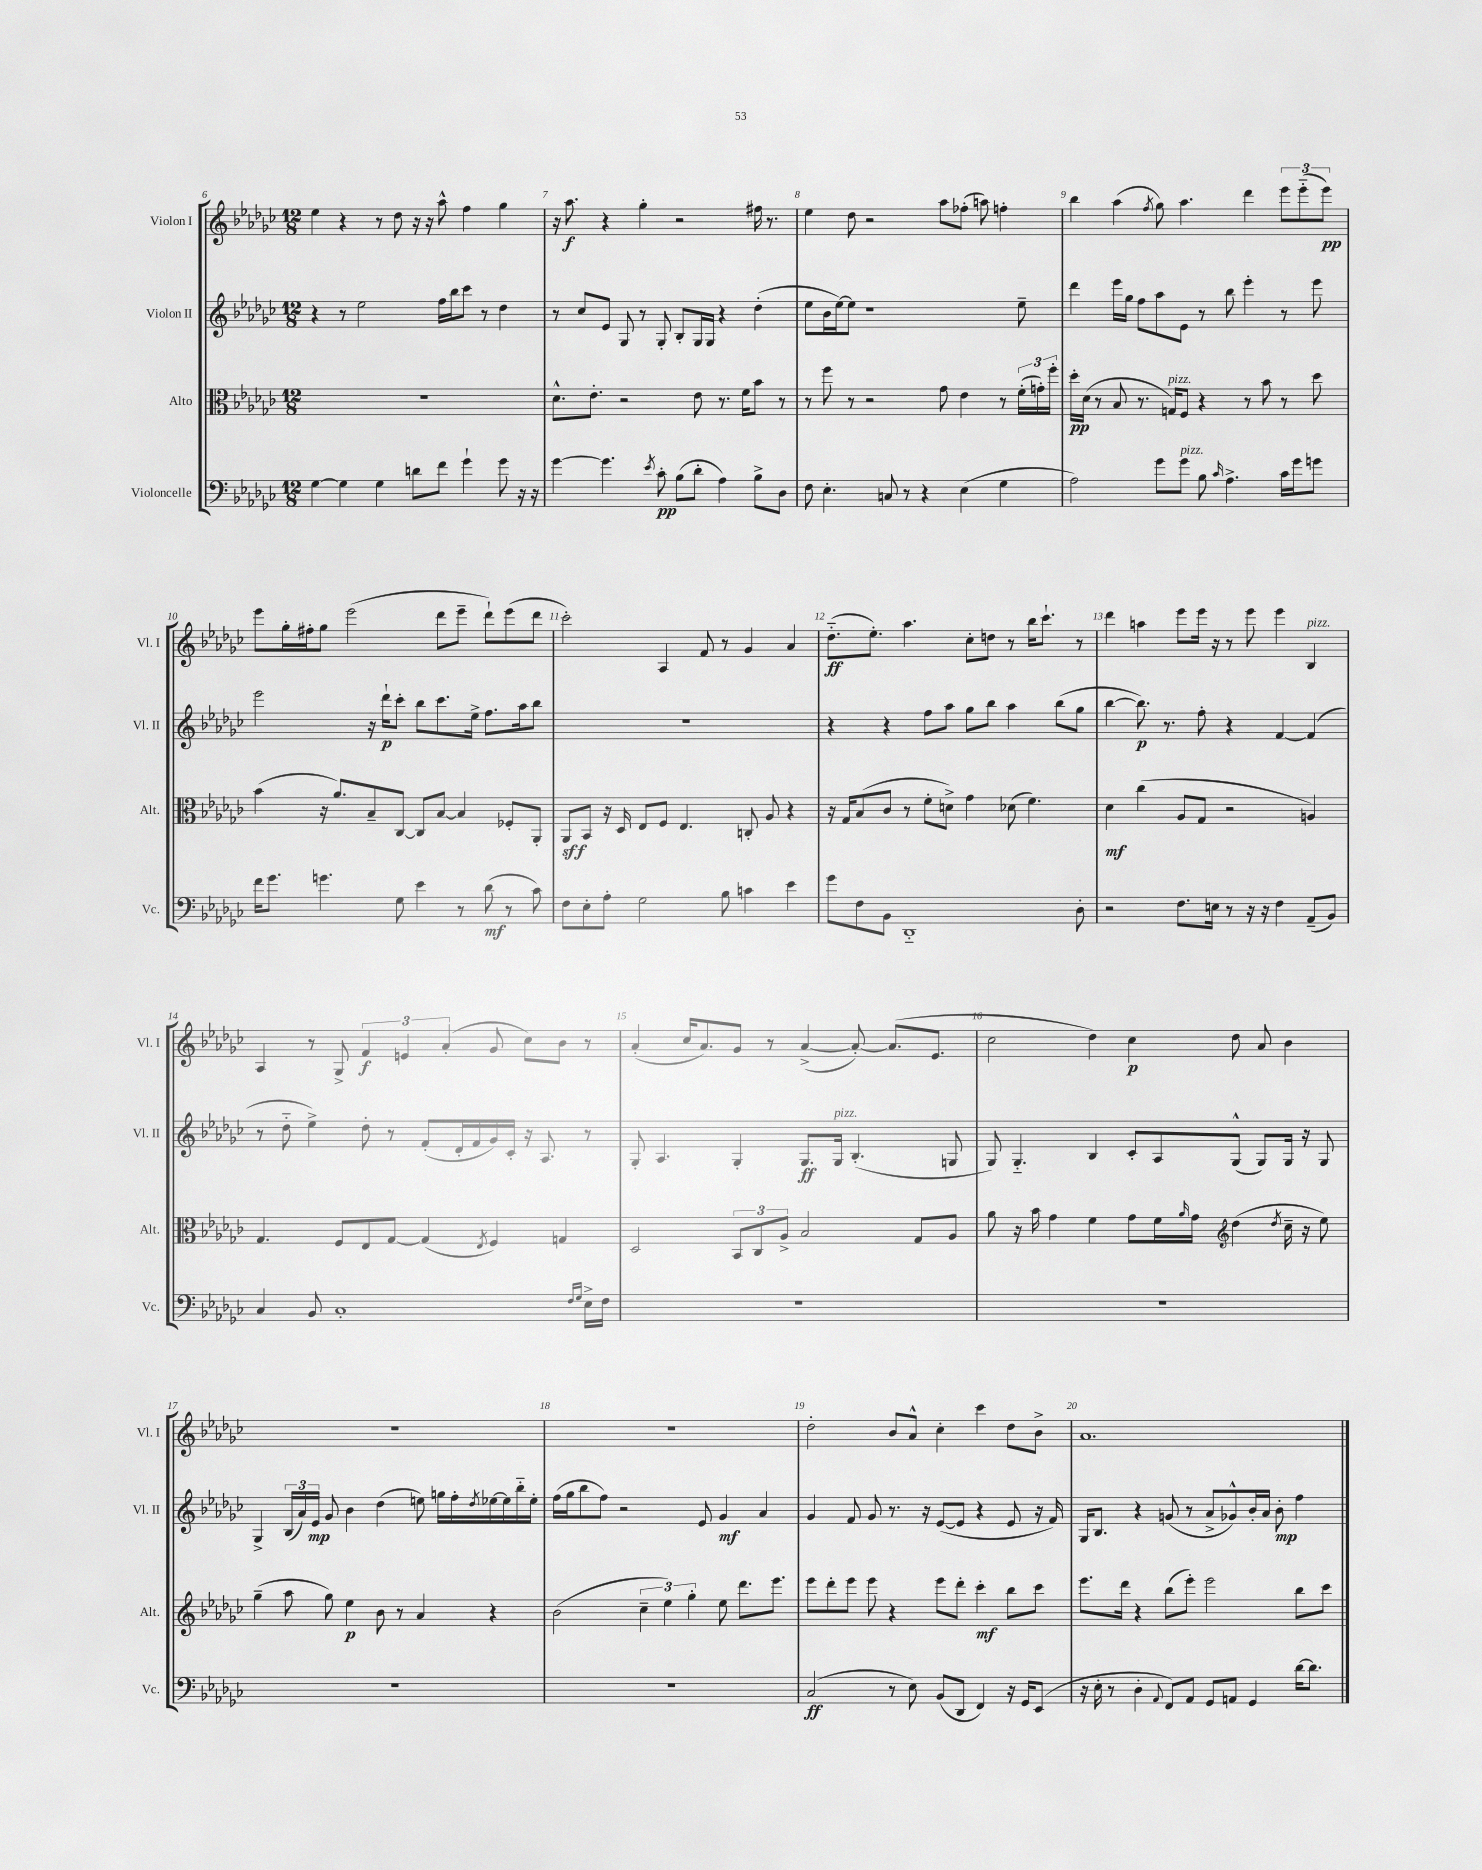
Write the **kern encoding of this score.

**kern	**kern	**kern	**kern
*staff4	*staff3	*staff2	*staff1
*clefF4	*clefC3	*clefG2	*clefG2
*k[b-e-a-d-g-c-]	*k[b-e-a-d-g-c-]	*k[b-e-a-d-g-c-]	*k[b-e-a-d-g-c-]
*M12/8	*M12/8	*M12/8	*M12/8
[4G-	1.r	4r	4ee-
4G-]	.	8r	4r
.	.	2ee-	.
4G-	.	.	8r
.	.	.	8dd-
8d	.	.	16r
.	.	.	16r
8f	.	16ff	8aa-^^
.	.	16bb-	.
4g-`	.	8ccc-	4ff
.	.	8r	.
8g-	.	4dd-	4gg-
16r	.	.	.
16r	.	.	.
=	=	=	=
[4g-	8.d-^^	8r	16r
.	.	.	8.aa-
.	.	8cc-	.
.	8.e-'	.	.
4.g-]	.	8e-	4r
.	2r	8G-	.
.	.	8r	4gg-'
8qe-	.	.	.
8c-'	.	8G-'	.
(8B-	.	8B-'	2r
8d-'	8e-	16G-	.
.	.	16G-	.
4A-)	8.r	4r	.
.	16f	.	.
8B-^	8b-	(4dd-'	16ff#
.	.	.	8.r
8D-	8r	.	.
=	=	=	=
8F	8r	8ee-	4ee-
4.E-'	8ff	16b-	.
.	.	[16ee-)	.
.	8r	8ee-]	8dd-
.	2r	1r	2r
8C	.	.	.
8r	.	.	.
4r	.	.	.
.	8g-	.	8aa-
(4E-	4e-	.	(8ff-'
.	.	.	8aa)
4G-	8r	.	4ff'
.	(24f'	8ee-~	.
.	24g')	.	.
.	24ff'	.	.
=	=	=	=
2A-)	16dd-'	4ddd-	4bb-
.	(16d-	.	.
.	8r	.	.
.	8B-	16eee-	(4aa-
.	.	16gg-	.
.	8.r	8ff	.
.	.	.	8qff
8g-	.	8aa-	8gg-)
.	16G)	.	.
8g-	8F	8e-	4.aa-
8B-	4r	8r	.
16qqc-	.	.	.
4.A-^	.	8bb-	.
.	8r	4eee-'	4ddd-
.	8b-	.	.
16c-	8r	8r	12eee-
16g-	.	.	.
.	.	.	(12eee-'~
8g	8dd-	8eee-	.
.	.	.	12eee-)
=	=	=	=
16f	(4b-	2eee-	8eee-
8.g-	.	.	.
.	.	.	16gg-'
.	.	.	16ff#'
4.g	16r	.	8gg-
.	8.a-)	.	.
.	.	.	(2eee-
.	8B-~	16r	.
.	.	16ddd-`	.
8G-	[8C-	8ccc-'	.
4e-	8C-]	8bb-	.
.	[8B-	8.ccc-	8ddd-
8r	4B-]	.	8eee-~
.	.	16ee-^	.
(8d-	.	8.ff	8ddd-`)
8r	8F-'	.	(8eee-
.	.	16aa-	.
8c-)	8AA-'	8bb-	8ddd-
=	=	=	=
8F	8AA-	1.r	2ccc-')
8E-'	8BB-	.	.
8A-'	16r	.	.
.	16D-	.	.
2G-	8E-	.	.
.	8F	.	4A-
.	4.E-	.	.
.	.	.	8f
8B-	.	.	8r
4c	8C'	.	4g-
.	8A-	.	.
4e-	4r	.	4a-
=	=	=	=
8g-	16r	4r	(8.dd-'~
.	16G-	.	.
8F	(8B-	.	.
.	.	.	8.ee-')
8BB-	8c-	4r	.
1DD-'~	8r	.	4.aa-
.	8f'	8ff	.
.	8d^)	8aa-	.
.	4g-	8gg-	8cc-'
.	.	8bb-	8dd
.	(8d-	4aa-	8r
.	4.f)	.	16bb-
.	.	.	8.ccc-`
.	.	(8bb-	.
8D-'	.	8gg-	8r
=	=	=	=
2r	4d-	[4bb-	4ddd-
.	(4cc-	8.bb-])	4aa
.	.	8.r	.
8.F	8A-	.	8eee-
.	8G-	8ff'	16eee-
16E	.	.	16r
8r	2r	4r	8r
16r	.	.	8eee-
16r	.	.	.
4F	.	[4f	4eee-
(8AA-~	4A)	(4f]	4B-
8BB-)	.	.	.
=	=	=	=
4C-	4.G-	8r	4A-
.	.	8dd-'~	.
8BB-	.	4ee-^)	8r
1C-'	8F	.	8G-^
.	8E-	8dd-'	6f
.	[8G-	8r	.
.	.	.	6e
.	(4G-]	(8f'	.
.	.	.	(6a-'
.	.	16d-'	.
.	.	16f	.
.	8qE-	.	.
.	4F)	16g-)	8g-
.	.	16c-'	.
.	.	16r	8cc-)
.	.	8.A-	.
.	4G	.	8b-
16qqF	.	.	.
16qqG-	.	.	.
16E-^	.	8r	8r
16F	.	.	.
=	=	=	=
1.r	2D-	8G-'	(4a-'
.	.	4.A-	.
.	.	.	16cc-
.	.	.	8.a-)
.	12BB-	4G-'	8g-
.	12C-	.	.
.	.	.	8r
.	12A-^	.	.
.	2B-	8.G-	([4a-^
.	.	16G-	.
.	.	(4.B-'	8a-'_)
.	.	.	(8.a-]
.	8G-	.	.
.	.	.	8.e-
.	8A-	8G	.
=	=	=	=
1.r	8a-	8G-)	2cc-
.	16r	4.G-'~	.
.	16b-	.	.
.	4g-	.	.
.	4f	4B-	4dd-)
.	8g-	8c-'	4cc-
.	16f	8A-	.
.	16qqa-	.	.
.	16g-	.	.
*	*clefG2	*	*
.	(4dd-	(8G-^^	8dd-
.	.	8G-)	8a-
.	8qdd-	.	.
.	16cc-~	16G-	4b-
.	16r	16r	.
.	8ee-)	8G-	.
=	=	=	=
1.r	(4gg-~	4G-^	1.r
.	8aa-	(24B-	.
.	.	24a-)	.
.	.	24e-	.
.	8gg-)	8g-	.
.	4ee-	4b-	.
.	8b-	(4dd-	.
.	8r	.	.
.	4a-	8ee)	.
.	.	16gg	.
.	.	16ff'	.
.	.	8qdd-	.
.	4r	[16ee-	.
.	.	16ee-]	.
.	.	16bb-'~	.
.	.	16ee-'	.
=	=	=	=
1.r	(2b-	(16ff	1.r
.	.	16gg-	.
.	.	8bb-	.
.	.	8ff)	.
.	.	2r	.
.	6cc-~	.	.
.	6ee-)	.	.
.	6gg-'	.	.
.	.	8e-	.
.	8ee-	4g-	.
.	8.ddd-	.	.
.	.	4a-	.
.	8.eee-	.	.
=	=	=	=
(2C-	8eee-	4g-	2dd-'
.	8ddd-'	.	.
.	8eee-	8f	.
.	8eee-	8g-	.
8r	4r	8.r	8b-
8E-)	.	.	8a-^^
.	.	16r	.
(8BB-	8eee-	([8e-	4cc-'
8DD-	8ddd-'	8e-]	.
4FF)	4ccc-'	4r	4ccc-
16r	8bb-	8e-	8dd-
16GG-	.	.	.
(8EE-	8ccc-	16r	8b-^
.	.	16f)	.
=	=	=	=
16r	8.eee-	16G-	1.a-
16E-'	.	8.B-	.
8r	.	.	.
.	16ddd-	.	.
4D-'	4r	4r	.
8qqAA-	.	.	.
8FF)	(8bb-	(8g	.
8AA-	8eee-')	8r	.
8GG-	2eee-	8a-^	.
8AA	.	8g-^^)	.
4GG-	.	16b-'	.
.	.	16a-	.
.	.	8b-'	.
[16d-	8bb-	4ff	.
8.d-]	.	.	.
.	8ccc-	.	.
==	==	==	==
*-	*-	*-	*-
